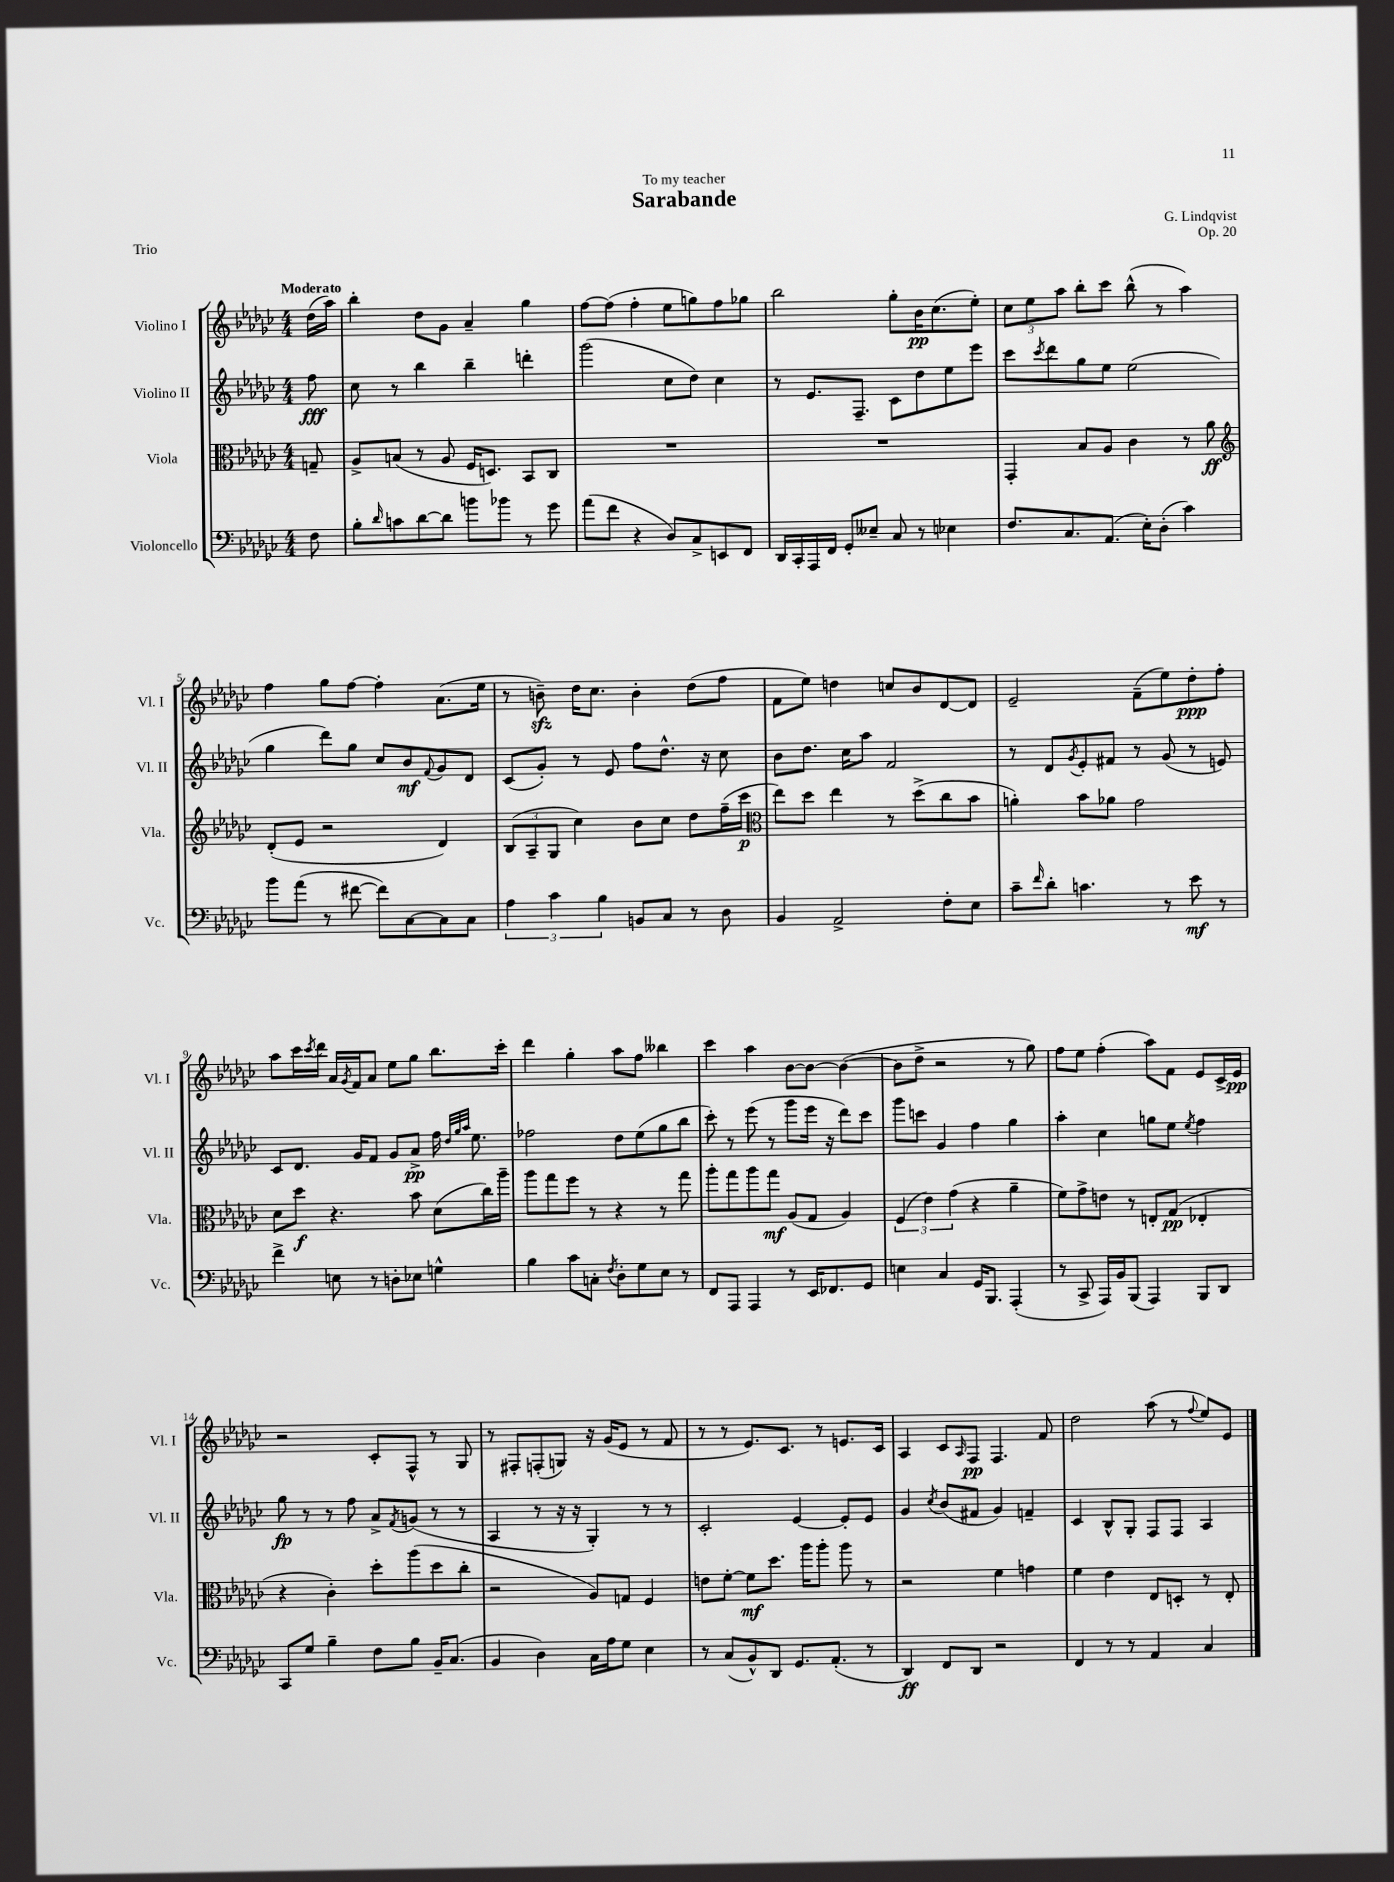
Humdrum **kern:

**kern	**dynam	**kern	**dynam	**kern	**dynam	**kern	**dynam
*part4	*part4	*part3	*part3	*part2	*part2	*part1	*part1
*staff4	*staff4	*staff3	*staff3	*staff2	*staff2	*staff1	*staff1
*I"Violoncello	*	*I"Viola	*	*I"Violino II	*	*I"Violino I	*
*I'Vc.	*	*I'Vla.	*	*I'Vl. II	*	*I'Vl. I	*
*clefF4	*	*clefC3	*	*clefG2	*	*clefG2	*
*k[b-e-a-d-g-c-]	*	*k[b-e-a-d-g-c-]	*	*k[b-e-a-d-g-c-]	*	*k[b-e-a-d-g-c-]	*
*M4/4	*	*M4/4	*	*M4/4	*	*M4/4	*
=	=	=	=	=	=	=	=
!	!	!	!	!	!	!LO:TX:a:B:t=Moderato	!
8F\	.	8Gn~/	.	8ff\	fff	(16dd-\LL	.
.	.	.	.	.	.	16aa-\JJ)	.
=1	=1	=1	=1	=1	=1	=1	=1
8B-'\L	.	8A-^/L	.	8cc-\	.	4bb-'\	.
16qqd-/	.	.	.	.	.	.	.
8cn\	.	(8Bn/J	.	8r	.	.	.
[8d-\	.	8r	.	4bb-\	.	8dd-\L	.
8d-\J]	.	8A-/	.	.	.	8g-\J	.
8bn\L	.	16F/KL	.	4bb-~\	.	4a-~/	.
.	.	8.Dn/J)	.	.	.	.	.
8b-X\J	.	.	.	.	.	.	.
8r	.	8BB-/L	.	4dddn'\	.	4gg-\	.
8g-\	.	8C-/J	.	.	.	.	.
=2	=2	=2	=2	=2	=2	=2	=2
(8a-\L	.	1r	.	(2ggg-\	.	[8ff\L	.
8f\J	.	.	.	.	.	(8ff\J]	.
4r	.	.	.	.	.	4ff'\	.
8D-/L)	.	.	.	8cc-\L	.	8ee-\L	.
8C-^/	.	.	.	8dd-\J)	.	8ggn\)	.
8EEn/	.	.	.	4cc-\	.	8ff\	.
8FF/J	.	.	.	.	.	8gg-X\J	.
=3	=3	=3	=3	=3	=3	=3	=3
16DD-/LL	.	1r	.	8r	.	2bb-\	.
16CC-'/	.	.	.	.	.	.	.
16AAA-/	.	.	.	8.e-/L	.	.	.
16FF/JJ	.	.	.	.	.	.	.
8GG-'/L	.	.	.	.	.	.	.
.	.	.	.	8.F~/J	.	.	.
8E--X~/J	.	.	.	.	.	.	.
8C-/	.	.	.	8c-\L	.	8gg-'\L	.
8r	.	.	.	8dd-\	.	16b-\K	pp
.	.	.	.	.	.	(8.cc-\	.
4E-X\	.	.	.	8ee-\	.	.	.
.	.	.	.	8eee-\J	.	8ee-'\J)	.
=4	=4	=4	=4	=4	=4	=4	=4
8.F/L	.	4GG-'/	.	8ccc-\L	.	12cc-\L	.
.	.	.	.	.	.	12ee-\	.
.	.	.	.	8qccc-/	.	.	.
.	.	.	.	8ddd-\	.	.	.
.	.	.	.	.	.	12aa-\J	.
8.C-/	.	.	.	.	.	.	.
.	.	8B-/L	.	8gg-\	.	8bb-'\L	.
(8.AA-/J	.	8A-/J	.	8ee-\J	.	8ccc-\J	.
.	.	4c-\	.	(2ee-\	.	(8bb-^^\	.
16E-'\KL)	.	.	.	.	.	.	.
(8D-'\J	.	.	.	.	.	8r	.
4c-\)	.	8r	.	.	.	4aa-\)	.
.	.	8a-\	ff	.	.	.	.
!!LO:LB:g=z
=5	=5	=5	=5	=5	=5	=5	=5
*	*	*clefG2	*	*	*	*	*
8b-\L	.	(8d-'/L	.	4gg-\	.	4ff\	.
(8a-\J	.	8e-/J	.	.	.	.	.
8r	.	2r	.	8ddd-\L)	.	8gg-\L	.
[8f#X\	.	.	.	8gg-\J	.	[8ff\J	.
8f#\L])	.	.	.	8cc-/L	.	4ff'\]	.
[8C-\	.	.	.	8b-/	mf	.	.
.	.	.	.	8qqf/	.	.	.
8C-\]	.	4d-/)	.	8g-/	.	(8.a-\L	.
8C-\J	.	.	.	8d-/J	.	.	.
.	.	.	.	.	.	16ee-\Jk	.
=6	=6	=6	=6	=6	=6	=6	=6
6A-\	.	(12B-/L	.	(8c-/L	.	8r	.
.	.	12A-~/	.	.	.	.	.
.	.	.	.	8g-'/J)	.	8bnzz~\)	.
6c-\	.	12G-/J	.	.	.	.	.
.	.	4cc-\)	.	8r	.	16dd-\KL	.
.	.	.	.	.	.	8.cc-\J	.
6B-\	.	.	.	.	.	.	.
.	.	.	.	8e-/	.	.	.
8BBn/L	.	8b-\L	.	8ff\L	.	4b'\	.
8C-/J	.	8cc-\J	.	8.dd-^^\J	.	.	.
8r	.	8dd-\L	.	.	.	(8dd-\L	.
.	.	.	.	16r	.	.	.
8D-\	.	(16ff~\L	.	8cc-\	.	8ff\J	.
.	.	16ccc-\JJ	p	.	.	.	.
=7	=7	=7	=7	=7	=7	=7	=7
*	*	*clefC3	*	*	*	*	*
4BB-/	.	8ee-\L)	.	8b-\L	.	8f\L	.
.	.	8dd-\J	.	8.dd-\J	.	8ee-\J)	.
2AA-^/	.	4ee-\	.	.	.	4ddn\	.
.	.	.	.	16cc-\KL	.	.	.
.	.	.	.	8aa-\J	.	.	.
.	.	8r	.	2f/	.	8ccn/L	.
.	.	(8dd-^\L	.	.	.	8b-/	.
8F'\L	.	8cc-\	.	.	.	[8d-/	.
8E-\J	.	8b-\J	.	.	.	8d-/J]	.
=8	=8	=8	=8	=8	=8	=8	=8
8c-~\L	.	4an'\)	.	8r	.	2e-~/	.
16qqf/	.	.	.	.	.	.	.
8d-'\J	.	.	.	8d-/L	.	.	.
.	.	.	.	8qg-/	.	.	.
4.cn\	.	8b-\L	.	8e-'/	.	.	.
.	.	8a-X\J	.	8f#X/J	.	.	.
.	.	2g-\	.	8r	.	(8f~\L	.
8r	.	.	.	(8g-/	.	8ee-\)	.
8e-\	mf	.	.	8r	.	8dd-'\	ppp
8r	.	.	.	8en/)	.	8ff'\J	.
!!LO:LB:g=z
=9	=9	=9	=9	=9	=9	=9	=9
4f^\	.	8d-\L	.	8c-/L	.	8aa-\L	.
.	.	8dd-\J	f	8.d-/J	.	16ccc-\L	.
.	.	.	.	.	.	8qccc-/	.
.	.	.	.	.	.	16ddd-\JJ	.
8En\	.	4.r	.	.	.	16a-/LL	.
.	.	.	.	.	.	8qg-/	.
.	.	.	.	16g-/KL	.	16f/J	.
8r	.	.	.	8f/J	.	8a-/J	.
8Dn'\L	.	.	.	8g-/L	.	8ee-\L	.
8E-X\J	.	8b-\	.	8a-^/J	pp	8gg-\J	.
4Gn^^\	.	(8d-\L	.	16ff\	.	8.bb-\L	.
.	.	.	.	32qqdd-/LLL	.	.	.
.	.	.	.	32qqgg-/	.	.	.
.	.	.	.	32qqaa-/JJJ	.	.	.
.	.	.	.	8.ee-\	.	.	.
.	.	16cc-\L)	.	.	.	.	.
.	.	16aa-~\JJ	.	.	.	16ccc-'\Jk	.
=10	=10	=10	=10	=10	=10	=10	=10
4B-\	.	8aa-\L	.	2ff-X\	.	4ddd-\	.
.	.	8gg-\	.	.	.	.	.
8c-\L	.	8ff\J	.	.	.	4gg-'\	.
8Cn'\J	.	8r	.	.	.	.	.
8qF/	.	.	.	.	.	.	.
8D-'\L	.	4r	.	8dd-\L	.	8aa-\L	.
8G-\	.	.	.	(8ee-\	.	8ff\J	.
8E-\J	.	8r	.	8gg-\	.	4bb--X\	.
8r	.	8gg-\	.	8bb-\J	.	.	.
=11	=11	=11	=11	=11	=11	=11	=11
8FF/L	.	8aa-'\L	.	8ccc-'\)	.	4ccc-\	.
8AAA-/J	.	8gg-\	.	8r	.	.	.
4AAA-/	.	8aa-\	.	(8eee-\	.	4aa-\	.
.	.	8gg-\J	mf	8r	.	.	.
8r	.	(8A-/L	.	8ggg-\L	.	[8b-\L	.
16EE-/KL	.	8G-/J	.	16eee-\Jk	.	8b-\J_	.
8.FF-X/	.	.	.	16r	.	.	.
.	.	4A-/)	.	8ddd-\L)	.	(4b-\_	.
8GG-/J	.	.	.	8ccc-\J	.	.	.
=12	=12	=12	=12	=12	=12	=12	=12
4En\	.	(6F/	.	8ggg-\L	.	8b-\L]	.
.	.	.	.	8cccn\J	.	8dd-^\J	.
.	.	6e-\)	.	.	.	.	.
4C-/	.	.	.	4g-/	.	2r	.
.	.	(6g-\	.	.	.	.	.
16GG-/KL	.	4r	.	4ff\	.	.	.
8.BBB-/J	.	.	.	.	.	.	.
(4AAA-'/	.	4a-~\	.	4gg-\	.	8r	.
.	.	.	.	.	.	8gg-\)	.
=13	=13	=13	=13	=13	=13	=13	=13
8r	.	8f\L)	.	4aa-'\	.	8ff\L	.
8CC-^/	.	8g-^\	.	.	.	8ee-\J	.
16AAA-/LL)	.	8en\J	.	4cc-\	.	(4ff'\	.
16BB-/J	.	.	.	.	.	.	.
(8BBB-/J	.	8r	.	.	.	.	.
4AAA-/)	.	8En'/L	.	8ggn\L	.	8aa-\L)	.
.	.	(8G-/J	pp	8ee-\J	.	8f\J	.
.	.	.	.	8qee-/	.	.	.
8BBB-/L	.	4E-X'/	.	4ff\	.	8e-/L	.
8DD-/J	.	.	.	.	.	16c-^/L	.
.	.	.	.	.	.	16e-/JJ	pp
!!LO:LB:g=z
=14	=14	=14	=14	=14	=14	=14	=14
8CC-/L	.	4r	.	8gg-\	fp	2r	.
8G-/J	.	.	.	8r	.	.	.
4B-~\	.	4c-'\)	.	8r	.	.	.
.	.	.	.	8ff\	.	.	.
8F\L	.	8dd-'\L	.	8a-^/L	.	8c-'/L	.
.	.	.	.	8qf/	.	.	.
8B-\J	.	(8aa-\	.	(8gn/J	.	8F^^/J	.
16BB-~/KL	.	8dd-\	.	8r	.	8r	.
(8.C-/J	.	.	.	.	.	.	.
.	.	8cc-'\J	.	8r	.	8G-/	.
=15	=15	=15	=15	=15	=15	=15	=15
4BB-/	.	2r	.	4A-/	.	8r	.
.	.	.	.	.	.	8F#X'/L	.
4D-\)	.	.	.	8r	.	(8Fn'/	.
.	.	.	.	16r	.	8Gn/J)	.
.	.	.	.	16r	.	.	.
16C-\LL	.	8A-/L)	.	4G-'/)	.	16r	.
16A-\J	.	.	.	.	.	(16g-/KL	.
8G-\J	.	8Gn/J	.	.	.	8e-/J	.
4E-\	.	4F/	.	8r	.	8r	.
.	.	.	.	8r	.	8f/	.
=16	=16	=16	=16	=16	=16	=16	=16
8r	.	8en\L	.	2c-'/	.	8r	.
(8C-/L	.	[8f'\J	.	.	.	8r	.
8BB-^^/)	.	8f\L]	mf	.	.	8.e-/L)	.
8DD-/J	.	8.dd-\J	.	.	.	.	.
.	.	.	.	.	.	8.c-/J	.
8.GG-/L	.	.	.	[4e-/	.	.	.
.	.	16aa-\KL	.	.	.	.	.
.	.	8aa-'\J	.	.	.	8r	.
(8.AA-'/J	.	.	.	.	.	.	.
.	.	8aa-\	.	8e-'/L]	.	8.en/L	.
8r	.	8r	.	8e-/J	.	.	.
.	.	.	.	.	.	16c-/Jk	.
=17	=17	=17	=17	=17	=17	=17	=17
4DD-/)	ff	2r	.	4g-/	.	4A-/	.
.	.	.	.	8qcc-/	.	.	.
8FF/L	.	.	.	(8b-/L	.	8c-/L	.
.	.	.	.	.	.	16qqA-/	.
8DD-/J	.	.	.	8f#X/J	.	8F/J	pp
2r	.	4f\	.	4g-/)	.	4.F/	.
.	.	4gn\	.	4fn~/	.	.	.
.	.	.	.	.	.	8f/	.
=18	=18	=18	=18	=18	=18	=18	=18
4FF/	.	4f\	.	4c-/	.	2dd-\	.
8r	.	4e-\	.	8B-^^/L	.	.	.
8r	.	.	.	8G-'/J	.	.	.
4AA-/	.	8E-/L	.	8F/L	.	(8aa-\	.
.	.	8Dn'/J	.	8F/J	.	8r	.
.	.	.	.	.	.	8qqff/	.
4C-/	.	8r	.	4A-/	.	8ee-/L)	.
.	.	8E-'/	.	.	.	8e-/J	.
==	==	==	==	==	==	==	==
*-	*-	*-	*-	*-	*-	*-	*-
